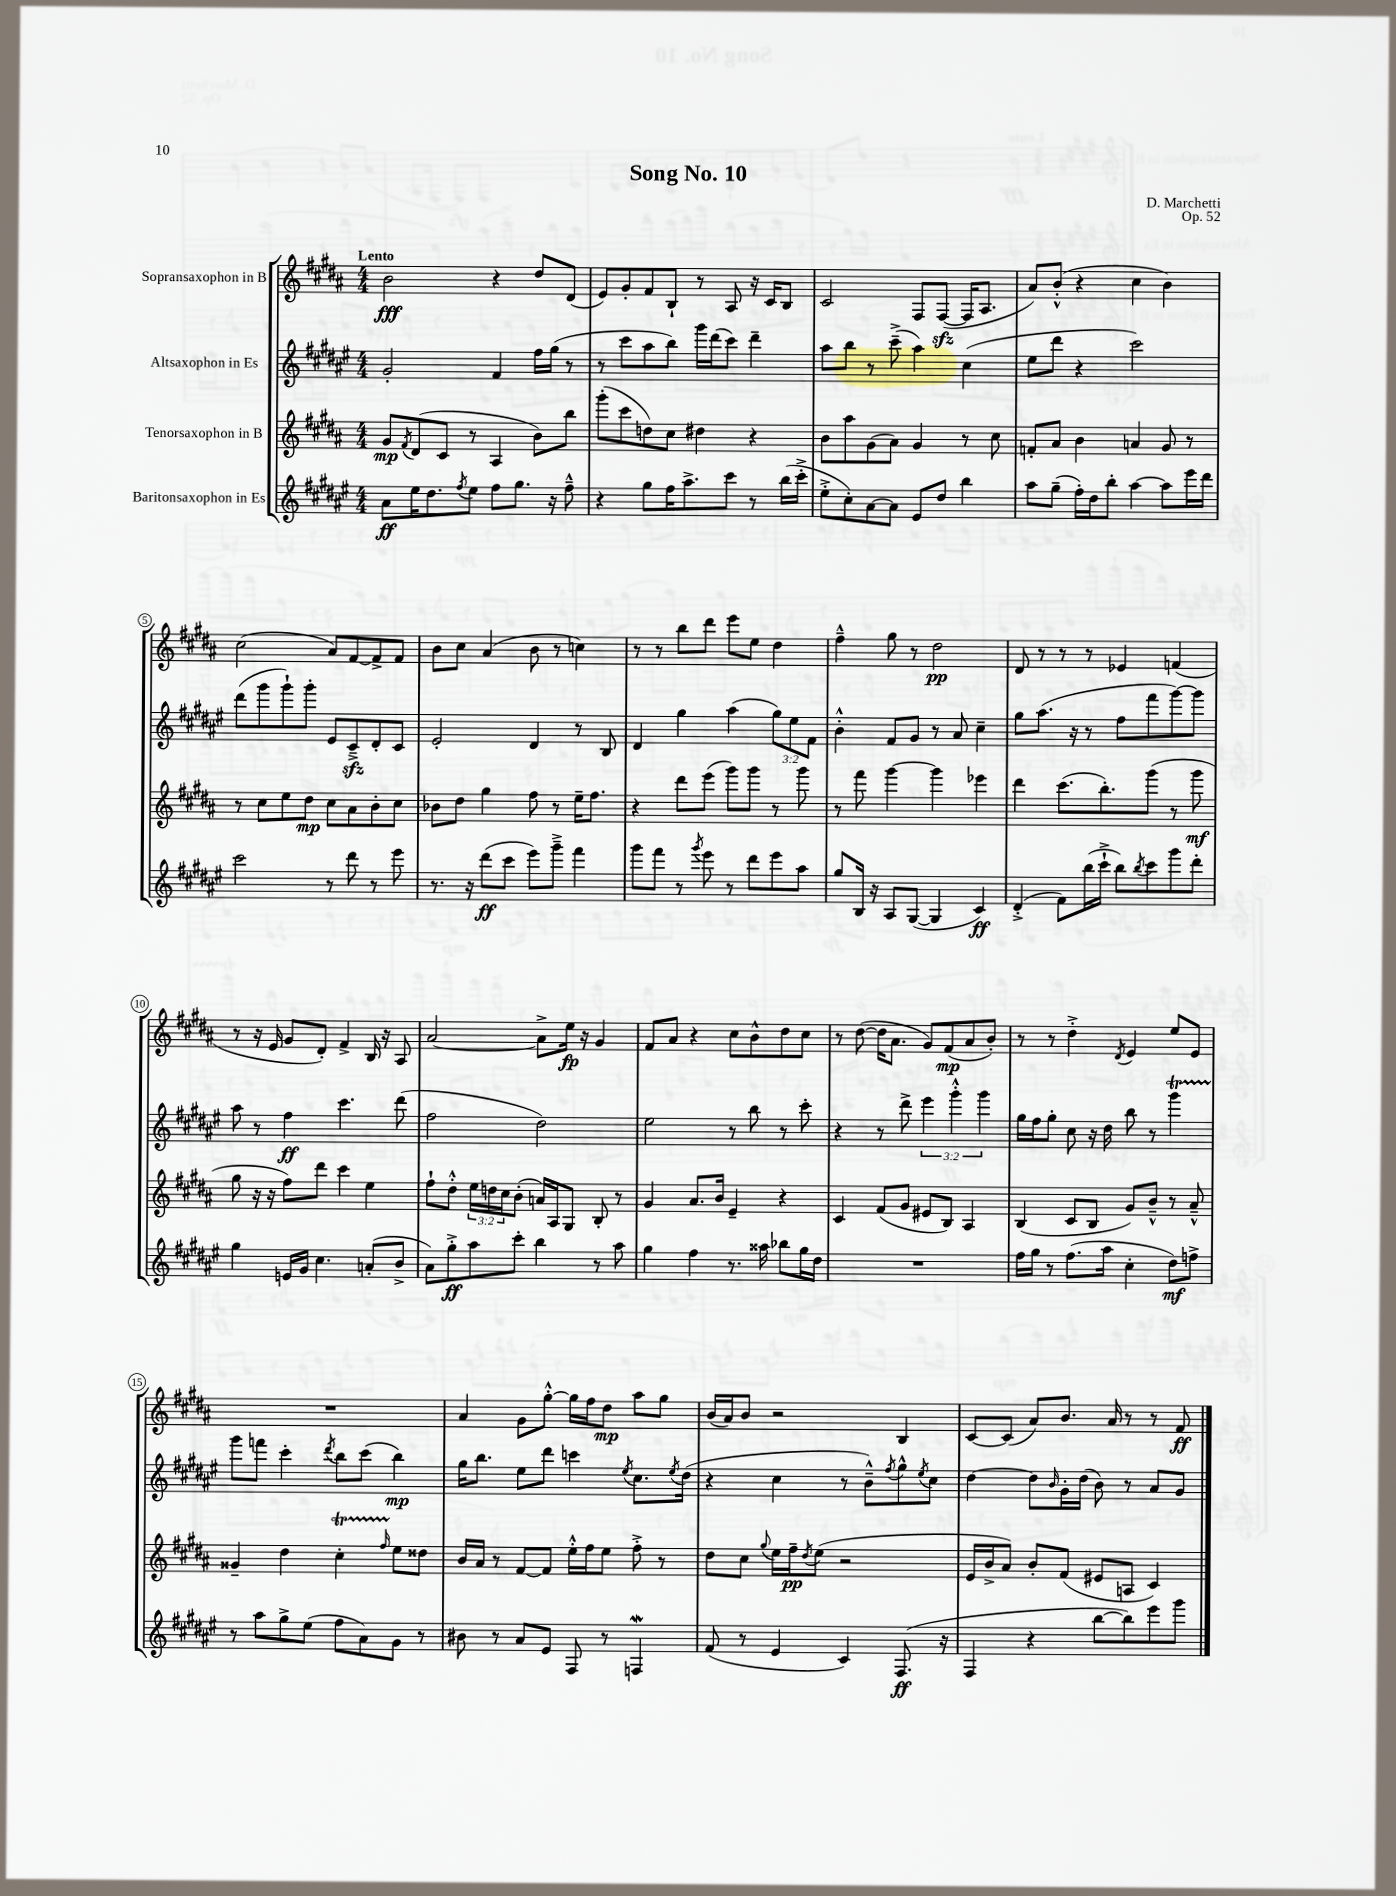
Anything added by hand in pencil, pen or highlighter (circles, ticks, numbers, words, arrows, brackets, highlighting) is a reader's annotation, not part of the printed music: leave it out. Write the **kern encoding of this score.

**kern	**kern	**kern	**kern
*staff4	*staff3	*staff2	*staff1
*clefG2	*clefG2	*clefG2	*clefG2
*k[f#c#g#d#a#e#]	*k[f#c#g#d#a#]	*k[f#c#g#d#a#e#]	*k[f#c#g#d#a#]
*M4/4	*M4/4	*M4/4	*M4/4
8a#	8g#	2g#'	2b
.	8qf#	.	.
16ee#	(8d#	.	.
8.dd#	.	.	.
.	8c#	.	.
8qff#	.	.	.
8ee#	8r	.	.
8ff#	4A#	4f#	4r
8.gg#	.	.	.
.	8b)	16ff#	8dd#
16r	.	(16gg#	.
8ff#~^^	8bb	8r	(8d#
=	=	=	=
4r	(8ggg#'	8r	8e)
.	8ccc#	8ccc#	8g#'
8gg#	8dd)	8aa#	8f#
16ff#	8cc#	8bb)	8B`
8.aa#^	.	.	.
.	4dd#	16ggg#	8r
.	.	(16ddd#	.
8ccc#	.	8ccc#)	8A#
8r	4r	4ddd#~	16r
.	.	.	16c#
(16bb	.	.	8B
16ccc#'^	.	.	.
=	=	=	=
8ee#'^	8b	8aa#	2c#
8cc#')	8aa#	8bb	.
[8a#	(8g#	8r	.
8a#]	8a#)	(8ccc#~^	.
8e#	4g#	4aa#)	8F#
8dd#	.	.	([8F#
4bb	8r	(4cc#	16F#]
.	.	.	8.A#
.	8cc#	.	.
=	=	=	=
8aa#	8f'	8ee#	8a#)
(8gg#~	8a#	8ddd#	(8b'^^
16ff#')	4b	4r	4r
16dd#	.	.	.
8bb'	.	.	.
[4aa#	4a	2ccc#)	4cc#
8aa#]	8g#	.	4b)
16eee#	8r	.	.
16ddd#	.	.	.
=	=	=	=
2ccc#	8r	(8ddd#	(2cc#
.	8cc#	8ggg#	.
.	8ee	8ggg#`)	.
.	8dd#	8ggg#'	.
8r	8cc#	8e#	8a#)
8ddd#	8a#	8c#~^	[8f#
8r	8b'	8d#'	8f#^]
8eee#	8cc#	8c#	8f#
=	=	=	=
8.r	8b-	2e#'	8b
.	8dd#	.	8cc#
16r	.	.	.
(8ddd#	4gg#	.	(4a#
8ccc#	.	.	.
8eee#)	8ff#	4d#	8b
8ggg#~^	8r	.	8r
4fff#	16ee~	8r	4cc)
.	8.ff#	.	.
.	.	8B	.
=	=	=	=
8ggg#	4r	4d#	8r
8fff#	.	.	8r
8r	8ddd#	4gg#	8bb
8qggg#	.	.	.
8eee#	(8eee	.	8ddd#
8r	8ggg#)	(4aa#	8eee
8ddd#	8ggg#	.	8ee
8eee#	8r	12gg#)	4dd#
.	.	12ee#	.
8aa#	8ggg#	.	.
.	.	12f#	.
=	=	=	=
8gg#	8r	4b'^^	4ff#~^^
16B	8fff#	.	.
16r	.	.	.
8A#	[4ggg#	8f#	8gg#
([8G#	.	8g#	8r
4G#]	4ggg#]	8r	2dd#
.	.	8a#	.
4c#)	4eee-	4cc#~	.
=	=	=	=
(4d#'^	4ddd#	8gg#	8d#
.	.	(8.aa#	8r
8f#)	(8.ccc#	.	8r
.	.	16r	.
(16bb	.	8r	8r
16ccc#`^	8.bb')	.	.
8bb)	.	8ff#	4e-
8qbb	.	.	.
8ccc#	(8ggg#	8fff#	.
8ggg#	8r	[8ggg#)	(4f
8ddd#'	8ggg#	8ggg#]	.
=	=	=	=
4gg#	8gg#	8aa#	8r
.	16r	8r	16r
.	16r	.	16e
16e	8ff#)	4ff#	8g#
16g#	.	.	.
4.cc#	8ddd#	.	8d#')
.	4ccc#	4.ccc#	4f#^
(8a'	4ee	.	16B
.	.	.	16r
8b^	.	(8ddd#	8A#
=	=	=	=
8a#)	8ff#`	2ff#	[2a#
8gg#'^	8dd#'^^	.	.
8aa#	24ee	.	.
.	24dd	.	.
.	24cc#	.	.
8ccc#'	(8b'	.	.
4bb	16a)	2dd#)	8a#^]
.	16A#	.	.
.	8G#	.	16ee
.	.	.	16r
8r	8B'	.	4g#
8aa#	8r	.	.
=	=	=	=
4gg#	4g#	2ee#	8f#
.	.	.	8a#
4ff#	8.a#	.	4r
.	16b	.	.
8.r	4e~	8r	8cc#
.	.	8bb	8b^^
16aa##	.	.	.
8bb-	4r	8r	8dd#
16gg#	.	8ccc#'	8cc#
16dd#	.	.	.
=	=	=	=
1r	4c#	4r	8r
.	.	.	([8dd#
.	(8f#	8r	16dd#]
.	.	.	8.a#
.	8g#	8ddd#^	.
.	8e#	6eee#	8g#)
.	8B)	.	(8f#
.	.	6ggg#'^^	.
.	4A#	.	8a#
.	.	6ggg#	.
.	.	.	8b')
=	=	=	=
16ff#	(4B	16gg#	8r
16gg#	.	16ff#	.
8r	.	8gg#'	8r
(8.ff#	8c#	8cc#	4dd#'^
.	8B	16r	.
16aa#	.	16dd#	.
.	.	.	8qd#
4cc#'	8g#)	8bb	4e
.	8b~^^	8r	.
8dd#)	8r	4ggg#	8ee
8ff^	8a#~^^	.	8e
=	=	=	=
8r	4g##~	8ggg#	1r
8aa#	.	8fff	.
8gg#^	4dd#	4ccc#'	.
(8ee#	.	.	.
.	.	8qddd#	.
8ff#	4cc#'	8bb	.
8a#)	.	(8ccc#	.
.	16qqff#	.	.
8g#	8ee	4bb)	.
8r	8dd##	.	.
=	=	=	=
8b#	16b	16gg#	4a#
.	16a#	8.bb	.
8r	8r	.	.
8a#	[8f#	8ee#	8g#
8e#	8f#]	8ddd#	[8gg#'^^
8F#	16ee'^^	4ccc	16gg#]
.	16ff#	.	16ff#
8r	8ee	.	8dd#
.	.	8qee#	.
4F	8ff#'^	8.cc#	8aa#
.	8r	.	8gg#
.	.	8qee#	.
.	.	(16dd#	.
=	=	=	=
(8f#	8dd#	4r	(16b
.	.	.	16a#)
8r	8cc#	.	8b
.	8qqgg#	.	.
4e#	16ee	4cc#	2r
.	16ff#~	.	.
.	8qdd#	.	.
.	(8ee	.	.
4c#)	2r	8r	.
.	.	8b~^^)	.
.	.	8qff#	.
(8.F#	.	8gg#^^	4B
.	.	8qee#	.
.	.	8cc#	.
16r	.	.	.
=	=	=	=
4F#	16e	[4dd#	[8c#
.	16b^	.	.
.	8a#)	.	(8c#]
4r	8b'	8dd#]	8a#)
.	.	16qqb	.
.	(8f#	16g#'	8.b
.	.	(16dd#	.
[8bb	8e#	8b)	.
.	.	.	16a#
8bb])	8A	8r	8r
8eee#	4c#)	8a#	8r
8ggg#	.	8g#	8f#
==	==	==	==
*-	*-	*-	*-
